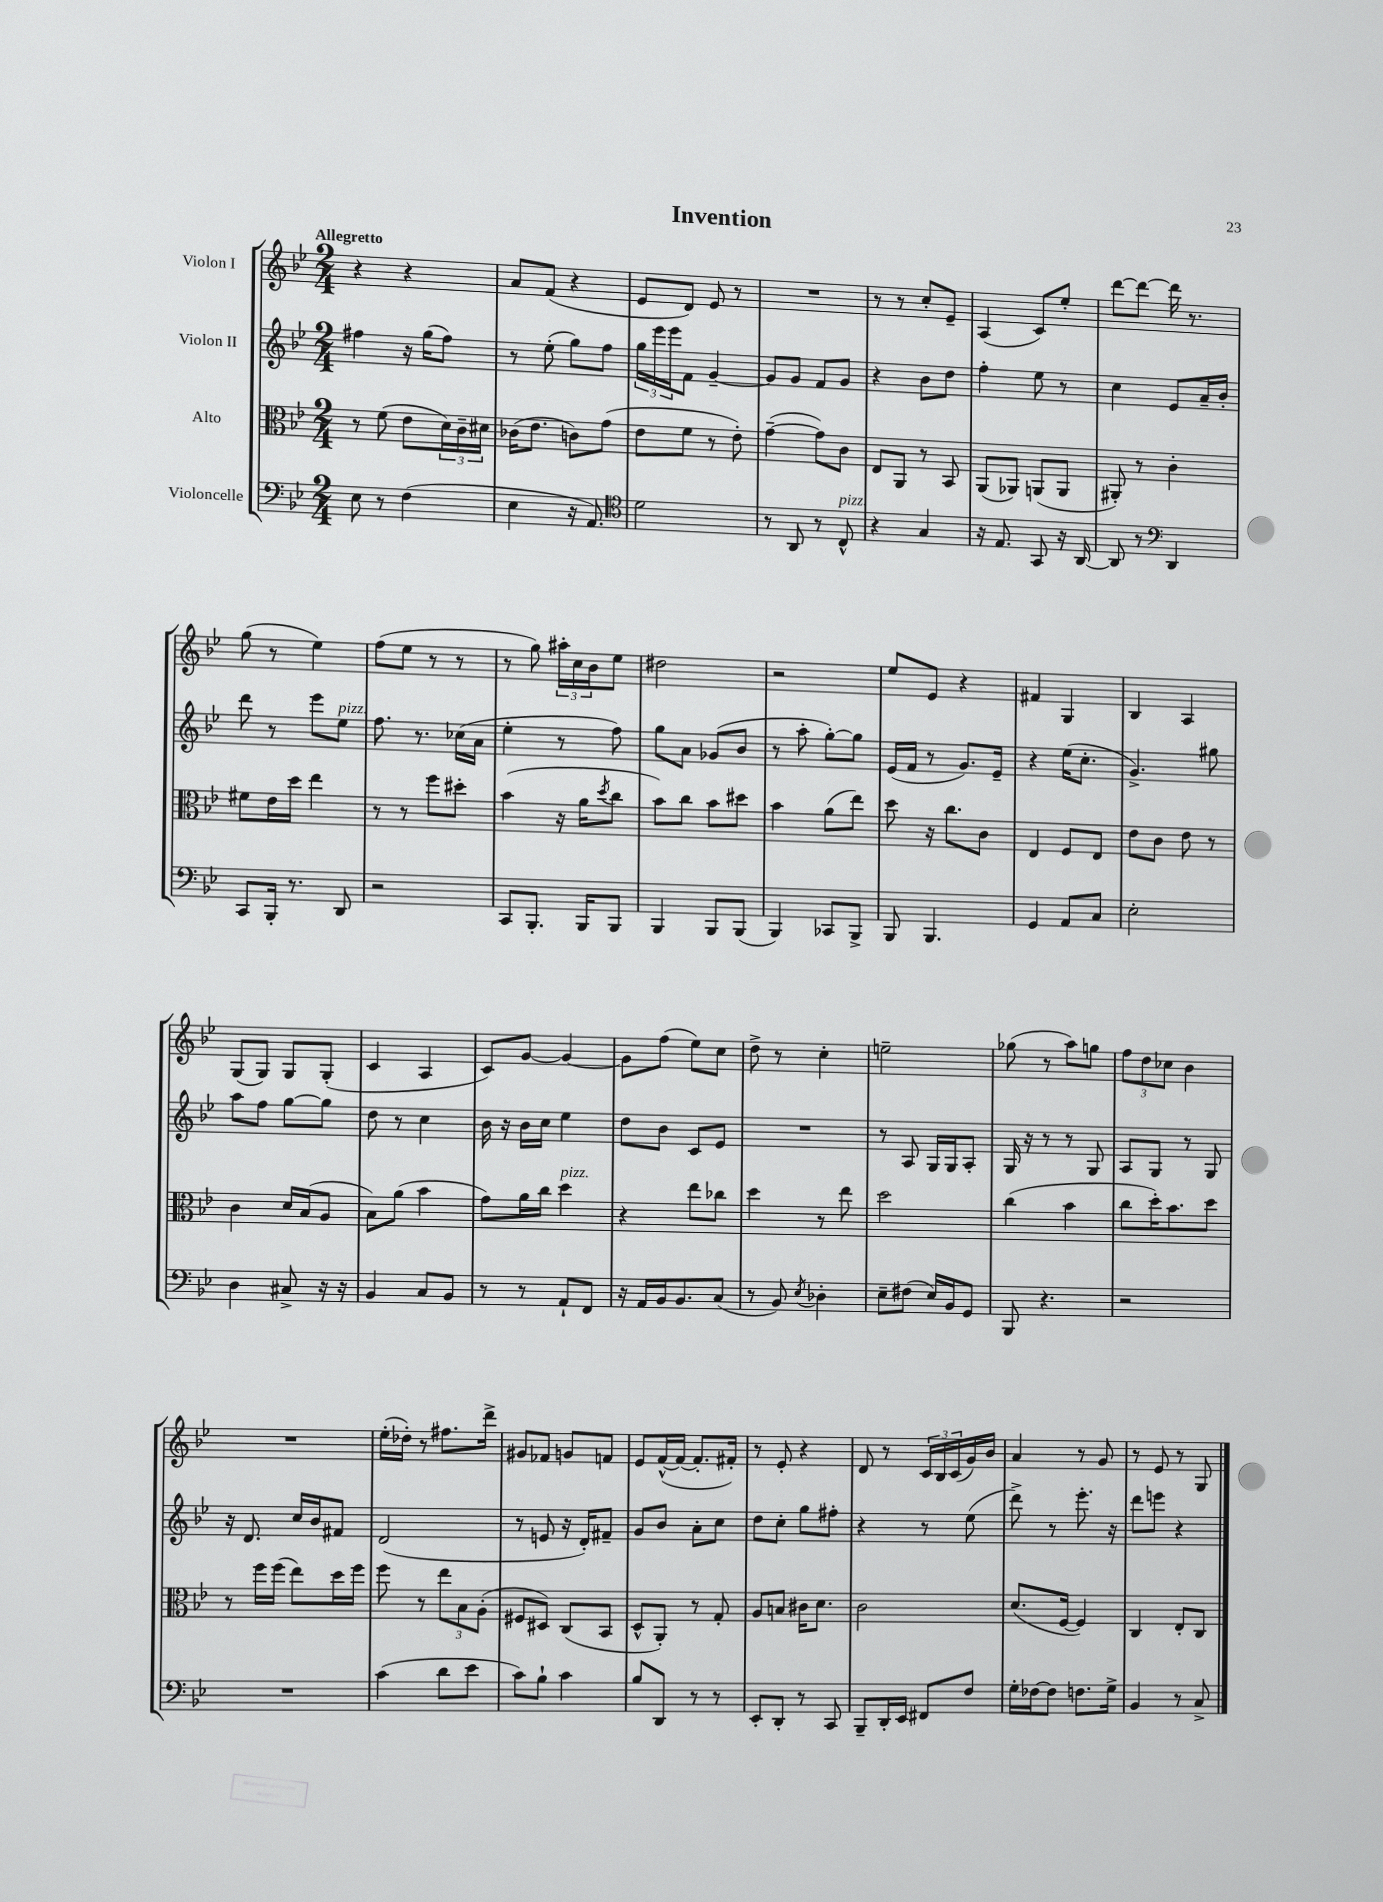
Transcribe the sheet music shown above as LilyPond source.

\header { title = "Invention" }
<<
\new StaffGroup <<
\new Staff = "s0" \with { instrumentName = "Violon I" } {
    \clef treble \key bes \major \numericTimeSignature \time 2/4 \tempo "Allegretto"
    r4 r4 |
    a'8 f'8( r4 |
    ees'8 d'8) ees'8 r8 |
    R2 |
    r8 r8 c''8-. ees'8-- |
    a4( c'8) ees''8-. |
    d'''8~ d'''8~ d'''16 r8. |
    g''8( r8 ees''4) |
    f''8( ees''8 r8 r8 |
    r8 g''8) \tuplet 3/2 { ais''16-. c''16 bes'16 } ees''8 |
    dis''2 |
    r2 |
    ees''8 ees'8 r4 |
    fis'4 g4 |
    bes4 a4 |
    g8( g8) g8 g8-.( |
    c'4 a4 |
    c'8) g'8~ g'4~ |
    g'8 f''8( ees''8) c''8 |
    d''8-> r8 c''4-. |
    e''2-- |
    ges''8( r8 a''8) g''8 |
    \tuplet 3/2 { f''8 d''8 ces''8 } bes'4 |
    R2 |
    ees''16-.( des''16-.) r8 fis''8. d'''16-> |
    gis'8 fes'8 g'8 f'8 |
    ees'8 f'16~-^( f'16~ f'8.-. fis'16-.) |
    r8 ees'8-. r4 |
    d'8 r8 \tuplet 3/2 { c'16 bes16 c'16( } g'16) bes'16 |
    a'4 r8 g'8 |
    r8 ees'8 r8 g8 \bar "|." |
}
\new Staff = "s1" \with { instrumentName = "Violon II" } {
    \clef treble \key bes \major \numericTimeSignature \time 2/4
    fis''4 r16 g''16( fis''8) |
    r8 ees''8-.( g''8) f''8 |
    \tuplet 3/2 { g''16 ees'''16 ees'''16 } f'8 g'4~-- |
    g'8 g'8 f'8 g'8 |
    r4 bes'8 d''8 |
    f''4-. ees''8 r8 |
    c''4 ees'8 a'16-- bes'16-. |
    d'''8 r8 ees'''8 ees''8^\markup { \italic "pizz." } |
    f''8. r8. ces''16( a'16 |
    ees''4-. r8 f''8) |
    g''8 a'8 ges'8( bes'8 |
    r8 a''8-. g''8~-.) g''8 |
    ees'16( f'16 r8 g'8.) ees'16-- |
    r4 ees''16( c''8.-. |
    g'4.->) gis''8 |
    a''8 f''8 g''8~ g''8 |
    d''8 r8 c''4 |
    bes'16 r16 bes'16 c''16 ees''4 |
    d''8 bes'8 c'8 ees'8 |
    R2 |
    r8 a8 g16 g16 a8-. |
    g16 r16 r8 r8 g8 |
    a8 g8 r8 g8 |
    r16 d'8. c''16 bes'16 fis'8 |
    d'2( |
    r8 e'8 r16 d'16-.) fis'8-- |
    g'8 bes'8 a'8-. c''8 |
    d''8 c''8-. g''8 fis''8-. |
    r4 r8 ees''8( |
    d'''8->) r8 ees'''8.-. r16 |
    d'''8 e'''8 r4 \bar "|." |
}
\new Staff = "s2" \with { instrumentName = "Alto" } {
    \clef alto \key bes \major \numericTimeSignature \time 2/4
    r8 f'8( ees'8 \tuplet 3/2 { d'16) c'16-- dis'16 } |
    ces'16( ees'8. c'8) g'8( |
    ees'8 f'8 r8 ees'8-.) |
    g'4~--( g'8) c'8 |
    ees8 a,8 r8 bes,8 |
    a,8( aes,8) a,8( a,8 |
    ais,8-.) r8 c'4-. |
    fis'8 ees'16 d''16 ees''4 |
    r8 r8 f''8 dis''8-. |
    bes'4( r16 a'16 \acciaccatura { d''8 } c''8 |
    bes'8) c''8 bes'8 dis''8 |
    bes'4 a'8( ees''8) |
    d''8 r16 c''8. c'8 |
    ees4 f8 ees8 |
    ees'8 c'8 ees'8 r8 |
    c'4 d'16 bes16( a8 |
    bes8) a'8( bes'4 |
    g'8) a'16 c''16 d''4^\markup { \italic "pizz." } |
    r4 ees''8 ces''8 |
    d''4 r8 ees''8 |
    d''2 |
    c''4( bes'4 |
    c''8 d''16-.) bes'8. d''8 |
    r8 f''16 f''16( ees''8) d''16 f''16 |
    f''8 r8 \tuplet 3/2 { ees''8 bes8 a8-.( } |
    fis8 dis8) c8( bes,8 |
    d8-^ a,8-.) r8 g8-. |
    a8 b8 cis'16 d'8. |
    c'2 |
    d'8.( f16~ f4) |
    c4 ees8-. c8 \bar "|." |
}
\new Staff = "s3" \with { instrumentName = "Violoncelle" } {
    \clef bass \key bes \major \numericTimeSignature \time 2/4
    ees8 r8 f4( |
    ees4 r16 a,8.) |
    \clef tenor d'2 |
    r8 a,8 r8 c8-^^\markup { \italic "pizz." } |
    r4 g4 |
    r16 ees8. g,8 r16 a,16~ |
    a,8 r8 \clef bass d,4 |
    c,8 bes,,16-. r8. d,8 |
    r2 |
    c,8 bes,,8.-. bes,,16 bes,,8 |
    bes,,4 bes,,8 bes,,8( |
    bes,,4) ces,8 bes,,8-> |
    bes,,8 bes,,4. |
    g,4 a,8 c8 |
    ees2-. |
    d4 cis8-> r16 r16 |
    bes,4 c8 bes,8 |
    r8 r8 a,8-! f,8 |
    r16 a,16 bes,16 bes,8. c8( |
    r8 bes,8) \acciaccatura { ees8 } des4-. |
    ees8-- fis8( ees16) bes,16 g,8 |
    bes,,8 r4. |
    r2 |
    R2 |
    c'4( d'8 ees'8 |
    c'8) bes8-! c'4 |
    bes8 d,8 r8 r8 |
    ees,8-. d,8-. r8 c,8 |
    bes,,8-- d,16-. ees,16 fis,8 f8 |
    g16-. fes16~ fes8 f8. g16-> |
    bes,4 r8 c8-> \bar "|." |
}
>>
>>
\layout { \context { \Score \remove "Bar_number_engraver" } }
